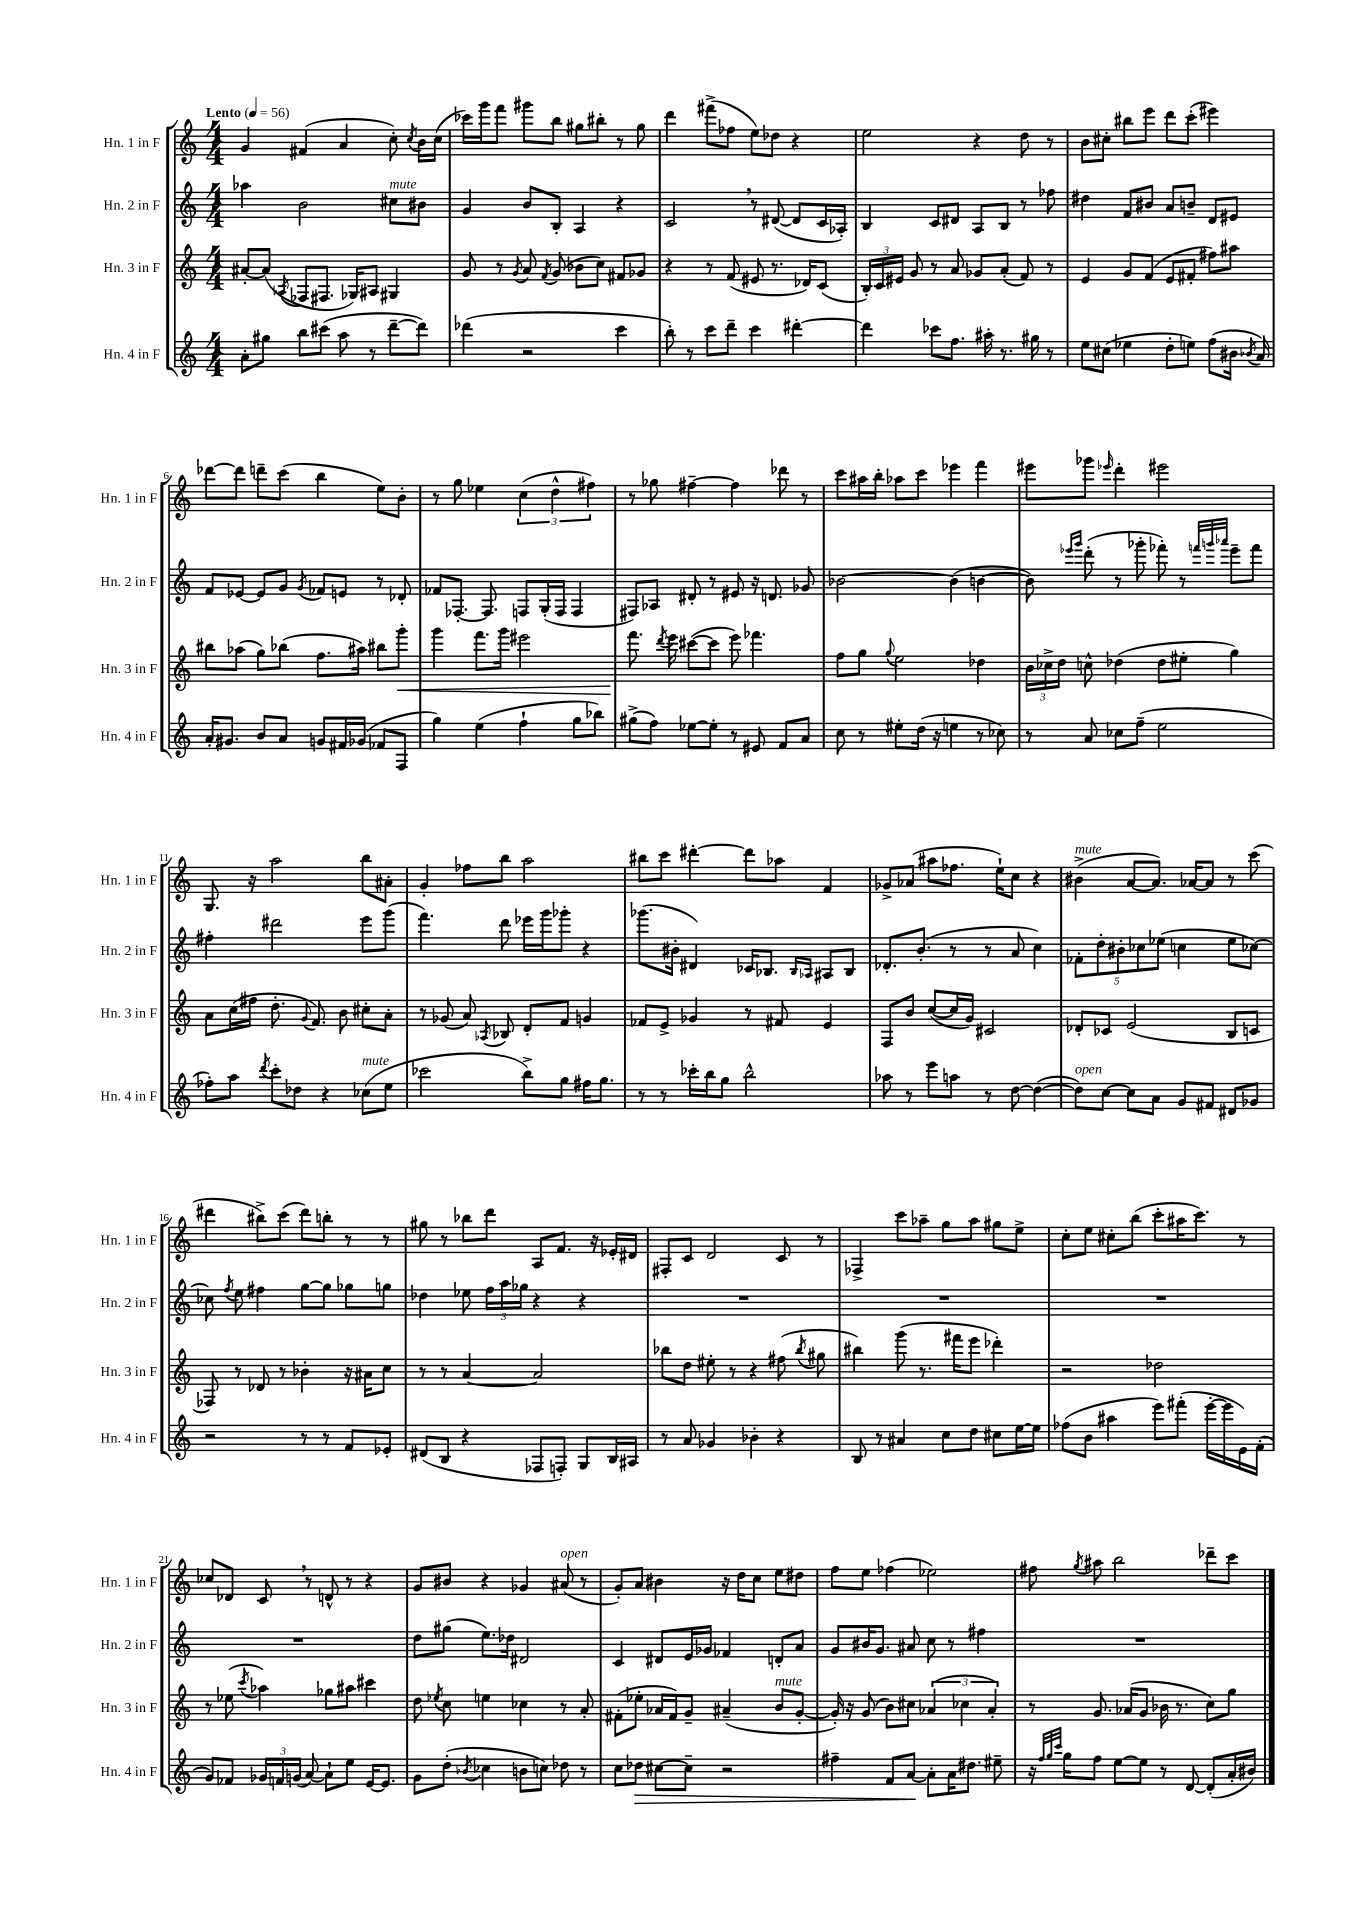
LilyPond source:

<<
\new StaffGroup <<
\new Staff = "s0" \with { instrumentName = "Hn. 1 in F" shortInstrumentName = "Hn. 1 in F" } {
    \clef treble \key c \major \numericTimeSignature \time 4/4 \tempo "Lento" 4 = 56
    \autoBeamOff g'4 fis'4( a'4 c''8-.) \acciaccatura { c''8 } b'16[ c''16]( |
    ces'''16[) g'''16 f'''8] gis'''8[ b''8] gis''8[ bis''8]-. r8 gis''8 |
    d'''4 fis'''8[->( fes''8] e''8[) des''8] r4 |
    e''2 r4 d''8 r8 |
    b'8[ cis''8]-. bis''8[ e'''8] d'''8[ c'''8]-.( eis'''4) |
    des'''8[~ des'''8] d'''8[-- c'''8]( b''4 e''8[) b'8]-. |
    r8 g''8 ees''4 \tuplet 3/2 { c''4( d''4-^ fis''4) } |
    r8 ges''8 fis''4~-- fis''4 des'''8 r8 |
    c'''8[ ais''16 b''16]-. aes''8[ c'''8] ees'''4 f'''4 |
    eis'''8[ ges'''8] \grace { ees'''16 } d'''4-. eis'''2 |
    g8. r16 a''2 b''8[ ais'8]-. |
    g'4-. fes''8[ b''8] a''2 |
    bis''8[ c'''8] dis'''4~-. dis'''8[ aes''8] f'4 |
    ges'8[-> aes'8]( ais''8[ fes''8.] e''16[-!) c''8] r4 |
    bis'4->^\markup { \italic "mute" }( a'8[~ a'8.]) aes'16[~ aes'8] r8 c'''8( |
    dis'''4 bis''8[->) c'''8]( dis'''8[) b''8]-. r8 r8 |
    gis''8 r8 bes''8[ d'''8] a8[ f'8.] r16 ees'16[-. dis'16] |
    fis8[-. c'8] d'2 c'8 r8 |
    fes4-> c'''8[ aes''8]-- g''8[ aes''8] gis''8[ e''8]-> |
    c''8[-. e''8] cis''8[-. b''8]( c'''8[-. ais''16 c'''8.]) r8 |
    ces''8[ des'8] c'8 \breathe r8 d'8-^ r8 r4 |
    g'8[ bis'8] r4 ges'4 ais'8^\markup { \italic "open" }( r8 |
    g'8[-.) a'8] bis'4 r16 d''16[ c''8] e''8[ dis''8] |
    f''8[ e''8] fes''4( ees''2) |
    fis''8 \acciaccatura { g''8 } ais''8 b''2 des'''8[-- c'''8] \bar "|." |
}
\new Staff = "s1" \with { instrumentName = "Hn. 2 in F" shortInstrumentName = "Hn. 2 in F" } {
    \clef treble \key c \major \numericTimeSignature \time 4/4
    \autoBeamOff aes''4 b'2 cis''8[^\markup { \italic "mute" } bis'8] |
    g'4 b'8[ b8]-. a4 r4 |
    c'2 \breathe r8 dis'8~( dis'8[ c'16 aes16]-.) |
    b4 c'8[ dis'8] a8[ b8] r8 fes''8 |
    dis''4 f'8[ bis'8] a'8[ b'8]-- d'8[ eis'8] |
    f'8[ ees'8]~ ees'8[ g'8] \acciaccatura { g'8 } fes'8[ e'8] r8 des'8-. |
    fes'8[ fes8.]~-. fes8. f8[ g16-.( f16] f4 |
    fis8[) aes8] dis'8-. r8 eis'8 r16 d'8. ges'8 |
    bes'2~ bes'4( b'4~ |
    b'8) \grace { ees'''16[ g'''16] } d'''8-.( r8 ges'''8-. fes'''8-.) r8 \grace { f'''32[ g'''32 aes'''32] } ees'''8[-- f'''8] |
    fis''4-. dis'''2 e'''8[ g'''8]( |
    f'''4.) d'''8 ees'''16[ g'''16 ges'''8]-. r4 |
    ges'''8.[( bis'16]-. dis'4) ces'16[ bes8.] \grace { bes16[ aes16] } ais8[ bes8] |
    des'8.[-. b'8.]-.( r8 r8 a'8 c''4) |
    \tuplet 5/4 { fes'8[-. d''8-. bis'8-. ces''8 ees''8]( } c''4 ees''8[ ces''8]~) |
    ces''8 \acciaccatura { f''8 } e''8 fis''4 g''8[~ g''8] ges''8[ g''8] |
    des''4 ees''8 \tuplet 3/2 { f''16[ a''16 ges''16] } r4 r4 |
    R1 |
    R1 |
    R1 |
    R1 |
    d''8[ gis''8]( e''8.[) des''16] dis'2 |
    c'4 dis'8[ e'16 ges'16] fes'4 d'8[-. a'8] |
    g'8[ bis'16 g'8.] ais'8 c''8 r8 fis''4 |
    R1 \bar "|." |
}
\new Staff = "s2" \with { instrumentName = "Hn. 3 in F" shortInstrumentName = "Hn. 3 in F" } {
    \clef treble \key c \major \numericTimeSignature \time 4/4
    \autoBeamOff ais'8[~-. ais'8]( \acciaccatura { aes8 } fes8[ fis8.] ges16[) ais8] gis4 |
    g'8 r8 \acciaccatura { g'8 } a'8 \acciaccatura { f'8 } g'8( bes'8[ c''8]) fis'8[ ges'8] |
    r4 r8 f'8( eis'8 r8. des'16[) c'8]( |
    \tuplet 3/2 { b16[-.) c'16 eis'16] } g'8 r8 a'8 ges'8[ a'8]-.( f'8) r8 |
    e'4 g'8[ f'8]( e'8[ fis'8]-. fis''8[) ais''8] |
    bis''8[ aes''8]( g''8[) bes''8]( f''8.[ ais''16]) bis''8[ g'''8]-.\< |
    g'''4 f'''8.[ g'''16] eis'''2 |
    f'''8.\! \acciaccatura { d'''8 } e'''16 cis'''8[~( cis'''8] e'''8) fes'''4. |
    f''8[ g''8] \appoggiatura { g''8 } e''2 des''4 |
    \tuplet 3/2 { b'16[ ces''16-> d''16] } c''8-^ des''4( des''8[ eis''8]-. g''4) |
    a'8[ c''16( fis''16] d''8.-. \appoggiatura { g'8 } f'8.) b'8 cis''8[-. a'8]-. |
    r8 ges'8( a'8) \acciaccatura { aes8 } bes8 d'8[-. f'8] g'4 |
    fes'8[ e'8]-> ges'4 r8 fis'8 e'4 |
    f8[ b'8] c''8[~( c''16 g'16]) cis'2 |
    des'8[-. ces'8] e'2( b8[ c'8] |
    fes8) r8 des'8 r8 bes'4-. r16 ais'16[ c''8] |
    r8 r8 a'4~ a'2 |
    bes''8[ d''8] eis''8-. r8 r4 fis''8( \acciaccatura { bes''8 } gis''8 |
    bis''4) g'''8( r8. fis'''16[ e'''8] des'''4-.) |
    r2 des''2 |
    r8 ees''8( \acciaccatura { c'''8 } aes''4) ges''8[ ais''8] cis'''4 |
    d''8 \acciaccatura { ees''8 } c''8 e''4 ces''4 r8 a'8-. |
    fis'8[-.( ees''8]-. aes'16[ fis'16) g'8]-- ais'4--( b'8[^\markup { \italic "mute" } g'8]~-. |
    g'16-.) r16 g'8( b'8[) cis''8] \tuplet 3/2 { aes'4( ces''4 aes'4-.) } |
    r8 g'8. aes'16[( g'8] bes'16 r8. c''8[) g''8] \bar "|." |
}
\new Staff = "s3" \with { instrumentName = "Hn. 4 in F" shortInstrumentName = "Hn. 4 in F" } {
    \clef treble \key c \major \numericTimeSignature \time 4/4
    \autoBeamOff a'8[-. gis''8] b''8[ cis'''8]( a''8 r8 d'''8[~-- d'''8]) |
    des'''4( r2 c'''4 |
    b''8-.) r8 c'''8[ d'''8]-- c'''4 dis'''4~-. |
    dis'''4 ces'''8[ f''8.] ais''16-. r8. gis''16 r8 |
    e''8[ cis''8]( ees''4 d''8[-. e''8]) f''8[( bis'16] \acciaccatura { bes'8 } a'16) |
    a'16[-. gis'8.] b'8[ a'8] g'8[ fis'16 ges'16]( fes'8[ f8] |
    g''4) e''4( f''4-! g''8[ bes''8]) |
    gis''8[->( f''8]) ees''8[~ ees''8]-. r8 eis'8 f'8[ a'8] |
    c''8 r8 eis''8[-. d''16]( r16 e''4 r8 ces''8) |
    r8 a'8 ces''8[ f''8]--( e''2 |
    fes''8[-.) a''8] \acciaccatura { d'''8 } c'''8[-. des''8] r4 ces''8[^\markup { \italic "mute" }( e''8] |
    ces'''2 b''8[->) g''8] fis''16[ g''8.] |
    r8 r8 ces'''16[-. b''16 g''8] b''2-^ |
    aes''8 r8 e'''8[ a''8] r8 d''8~ d''4~( |
    d''8[^\markup { \italic "open" }) c''8]~ c''8[ a'8] g'8[ fis'8] dis'8[ ges'8] |
    r2 r8 r8 f'8[ ees'8]-. |
    dis'8[( b8] r4 fes8[ f8]-.) g8[ b16 ais16] |
    r8 a'8 ges'4 bes'4-. r4 |
    b8 r8 ais'4 c''8[ d''8] cis''8[ e''16~ e''16] |
    fes''8[( b'8] ais''4 e'''8[) fis'''8]-.( e'''16[~-. e'''16 e'16) f'16]-.( |
    g'8[) fes'8] \tuplet 3/2 { ges'16[ f'16 g'16]( } a'8~) a'8[-! e''8] e'16[~ e'8.] |
    g'8[ d''8]-.( \acciaccatura { bes'8 } ces''4 b'8[ c''8]) des''8 r8 |
    c''8[ des''8]\> cis''8[~ cis''8]-- r2 |
    fis''4-- f'8[ a'8]~\! a'8[-. a'16 dis''8.] eis''8-- |
    r16 \grace { f''32[ g''32 c'''32] } g''16[ f''8] e''8[~ e''8] r8 d'8~ d'8[-.( a'16-. bis'16]) \bar "|." |
}
>>
>>
